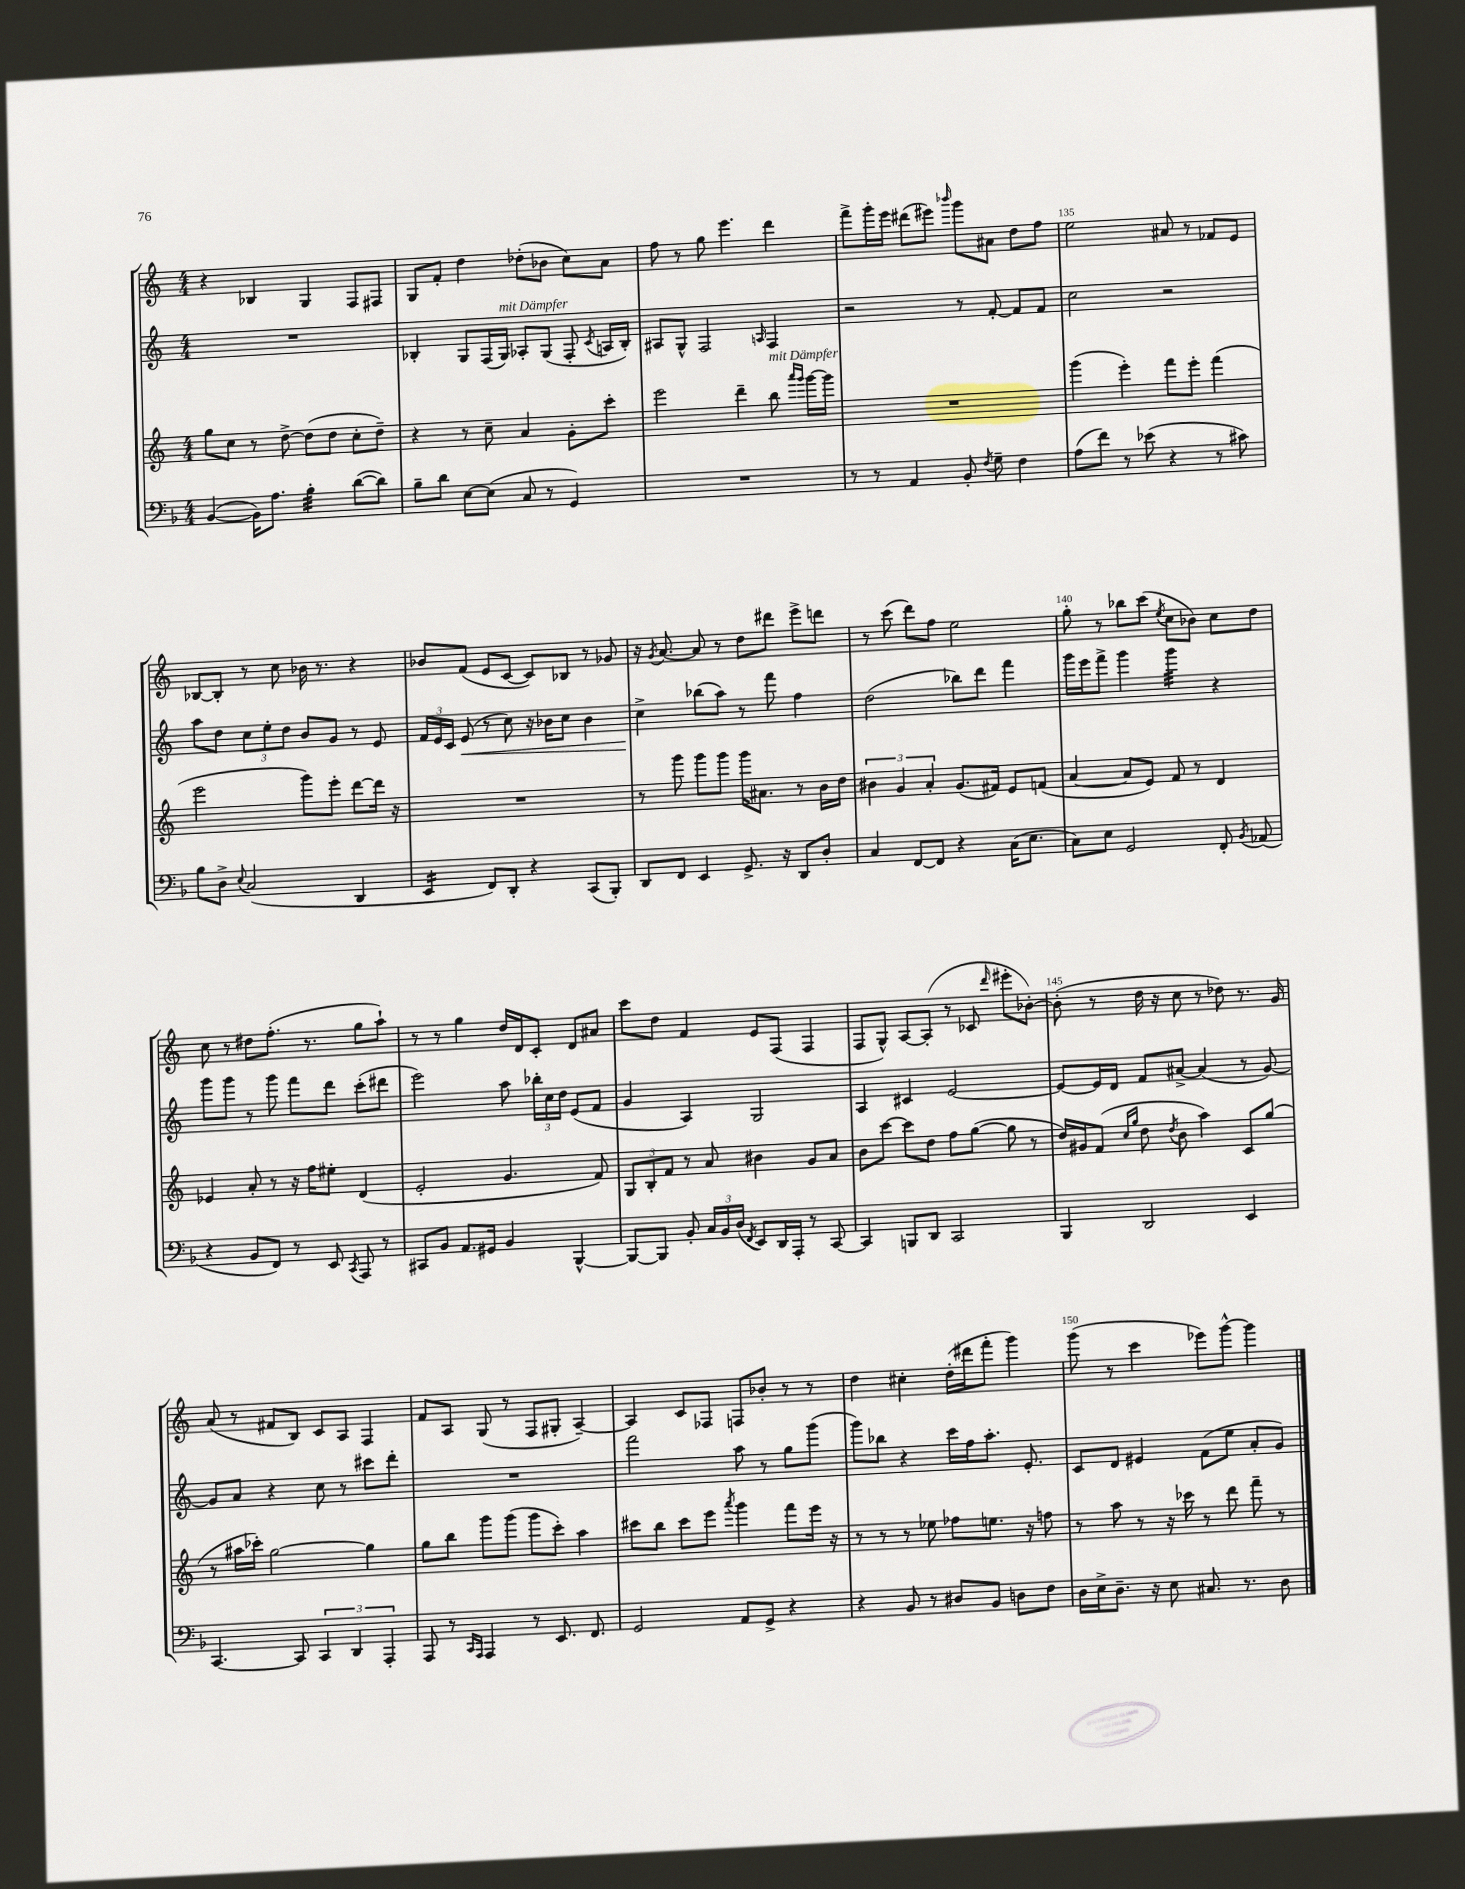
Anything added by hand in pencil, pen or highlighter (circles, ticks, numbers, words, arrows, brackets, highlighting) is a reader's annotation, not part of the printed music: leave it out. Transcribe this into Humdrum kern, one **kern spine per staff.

**kern	**kern	**kern	**kern
*staff4	*staff3	*staff2	*staff1
*clefF4	*clefG2	*clefG2	*clefG2
*k[b-]	*k[]	*k[]	*k[]
*M4/4	*M4/4	*M4/4	*M4/4
([4BB-	8gg	1r	4r
.	8cc	.	.
16BB-])	8r	.	4B-
8.A	.	.	.
.	[8dd^	.	.
4B-'	(8dd]	.	4G
.	8dd	.	.
([8d	8cc'	.	8F
8d])	8dd~)	.	8F#
=	=	=	=
8B-~	4r	4B-'	8G
8d	.	.	8f'
[8E	8r	8G	4dd
(8E]	8cc~	(16F	.
.	.	16G)	.
8C	4a	8A-'	(8dd-'
8r	.	(8G	8b-
4GG)	8g'	8F'	8cc)
.	.	8qc	.
.	8ccc'	16A	8a
.	.	16B-')	.
=	=	=	=
1r	2eee	8A#	8ff
.	.	8G^^	8r
.	.	2F	8gg
.	.	.	4.eee
.	4ddd~	.	.
.	.	16qqA	.
.	8bb	4F	4ddd
.	16qqaaa	.	.
.	16qqggg	.	.
.	[16ggg	.	.
.	16ggg]	.	.
=	=	=	=
8r	1r	2r	8fff^
8r	.	.	16ggg'
.	.	.	16eee
4AA	.	.	(8ddd#
.	.	.	8eee#)
.	.	.	16qqbbb-
8BB-'	.	8r	8ggg
8qF	.	.	.
8G~	.	[8f'	8a#
4F	.	8f]	8dd
.	.	8f	8ff
=	=	=	=
(8A	(4ggg	2cc	2ee
8f)	.	.	.
8r	4eee')	.	.
(8e-	.	.	.
4r	8fff	2r	8a#
.	8eee'	.	8r
8r	(4fff	.	8f-
8c#)	.	.	8e
=	=	=	=
8B-	2eee	8aa	[8B-
8D^	.	8dd	8B-']
8qqE	.	.	.
(2C	.	12cc	8r
.	.	12ee'	.
.	.	.	8cc
.	.	12dd	.
.	8ggg)	8b	16b-
.	.	.	8.r
.	8eee'	8g	.
4DD	[8ddd	8r	4r
.	16ddd]	8e	.
.	16r	.	.
=	=	=	=
4EE	1r	24f	8b-
.	.	24e	.
.	.	24c	.
.	.	(8e	(8f
8FF)	.	8r	8e
8DD'	.	8cc)	[8c
4r	.	16r	8c])
.	.	16b-	.
.	.	8cc	8B-
(8CC	.	4b-	8r
8BBB-')	.	.	8g-
=	=	=	=
8DD	8r	4cc^	16r
.	.	.	8qg
.	.	.	[8.a
8FF	8ggg	.	.
4EE	8ggg	(8bb-	8a]
.	8ggg	8aa)	8r
8.GG^	16ggg	8r	8dd
.	8.a#	.	.
.	.	8fff	8ddd#
16r	.	.	.
8DD	8r	4ff	8eee^
8D'	16b	.	8ddd
.	16dd	.	.
=	=	=	=
4C	6b#	(2dd	8r
.	.	.	(8ccc
.	6g	.	.
[8FF	.	.	8ddd)
.	6a'	.	.
8FF]	.	.	8ff
4r	(8.g	8bb-)	2ee
.	.	8ddd	.
.	16f#)	.	.
(16C	8e	4fff	.
8.E	.	.	.
.	(8f	.	.
=	=	=	=
8C)	[4a	16ggg	8gg'
.	.	16eee	.
8E	.	8fff^	8r
2GG	8a]	4ggg	8bb-
.	8e)	.	(8ccc
.	.	.	8qee
.	8f	4ggg	8cc
.	8r	.	8b-)
8FF'	4d	4r	8cc
8qBB-	.	.	.
(8AA-	.	.	8dd
=	=	=	=
4r	4e-	8ggg	8cc
.	.	8ggg	8r
8BB-	8a'	8r	8dd#
8FF)	8r	8ggg	(8.ff'
8r	16r	8fff	.
.	16ff	.	8.r
8EE	8ee#'	8ddd	.
8qCC	.	.	.
8AAA	(4d	(8ccc'	8gg
8r	.	8ddd#	8aa`)
=	=	=	=
8CC#	2e'	2eee)	8r
8BB-	.	.	8r
8.AA	.	.	4gg
16GG#	.	.	.
4BB-	4.g	8aa	16dd
.	.	.	16d
.	.	24bb-'	8c'
.	.	24cc	.
.	.	24dd	.
[4BBB-^^	.	(8e	8d
.	8f)	8f	8a#
=	=	=	=
8BBB-_	12G	4g	8ccc
.	12B'	.	.
8BBB-]	.	.	8dd
.	12f	.	.
8BB-'	8r	4A)	4f
24C	8a	.	.
24BB-	.	.	.
(24D	.	.	.
8qFF	.	.	.
8EE)	4b#	2G	8e
16DD	.	.	(8F
16AAA'	.	.	.
8r	8g	.	4F
[8CC	8a	.	.
=	=	=	=
4CC]	8b	4A	8F
.	[8ccc	.	8G^^)
8BBB	8ccc]	4c#	[8A
8DD	8dd	.	(8A']
2CC	8ff	[2e	8r
.	([8gg	.	8c-
.	.	.	16qqddd
.	8gg]	.	8eee#'
.	8r	.	[8b-')
=	=	=	=
4BBB-	16dd)	8e_	(8b-']
.	16g#	.	.
.	(8f	16e]	8r
.	.	16d	.
.	16qqcc	.	.
.	16qqgg	.	.
2DD	8dd	8f	16dd
.	.	.	16r
.	8qdd	.	.
.	8b	[8a#^	8cc
.	4aa)	(4a#]	8r
.	.	.	8dd-)
4EE	8c	8r	8.r
.	(8gg	[8g)	.
.	.	.	16g
=	=	=	=
[4.CC	8r	8g]	(8a
.	16aa#	8a	8r
.	16ccc-')	.	.
.	[2gg	4r	8f#
8CC]	.	.	8B)
6CC	.	8cc	8c
.	.	8r	8A
6DD	.	.	.
.	4gg]	8ccc#	4F
6AAA'	.	.	.
.	.	8ddd'	.
=	=	=	=
8AAA	8gg	1r	8f
8r	8bb	.	8A
16qqCC	.	.	.
16qqAAA	.	.	.
4AAA	8ggg	.	(8G
.	(8ggg	.	8r
8r	8ggg	.	8F
8.EE	8ccc')	.	8G#'
.	4aa	.	[4A~)
8.FF	.	.	.
=	=	=	=
2GG	8ccc#	2fff	4A]
.	8bb	.	.
.	8ccc#	.	8c
.	8eee	.	8F-
.	8qaaa	.	.
8AA	4ggg	8aa	8F
8GG^	.	8r	8b-'
4r	8fff	8gg	8r
.	16eee	(8ggg	8r
.	16r	.	.
=	=	=	=
4r	8r	8ggg)	4dd
.	8r	8bb-	.
8BB-	8r	4r	4cc#'
8r	8ee-	.	.
8D#	8ff-	16ccc	(16dd'
.	.	16ff	16ddd#
8BB-	8.ee	8.aa'	8fff'
8D	.	.	4ggg)
.	16r	8.e'	.
8F	8ff	.	.
=	=	=	=
16D	8r	8c	(8ggg
16E^	.	.	.
8.D~	8aa	8d	8r
.	8r	4e#	4ccc
16r	.	.	.
8E	16r	.	.
.	16ccc-	.	.
8.C#	8r	(8f	8eee-)
.	8ddd	8ee	[8ggg^^
8.r	.	.	.
.	8fff~	8a'	4ggg]
8D	8r	8g)	.
==	==	==	==
*-	*-	*-	*-
